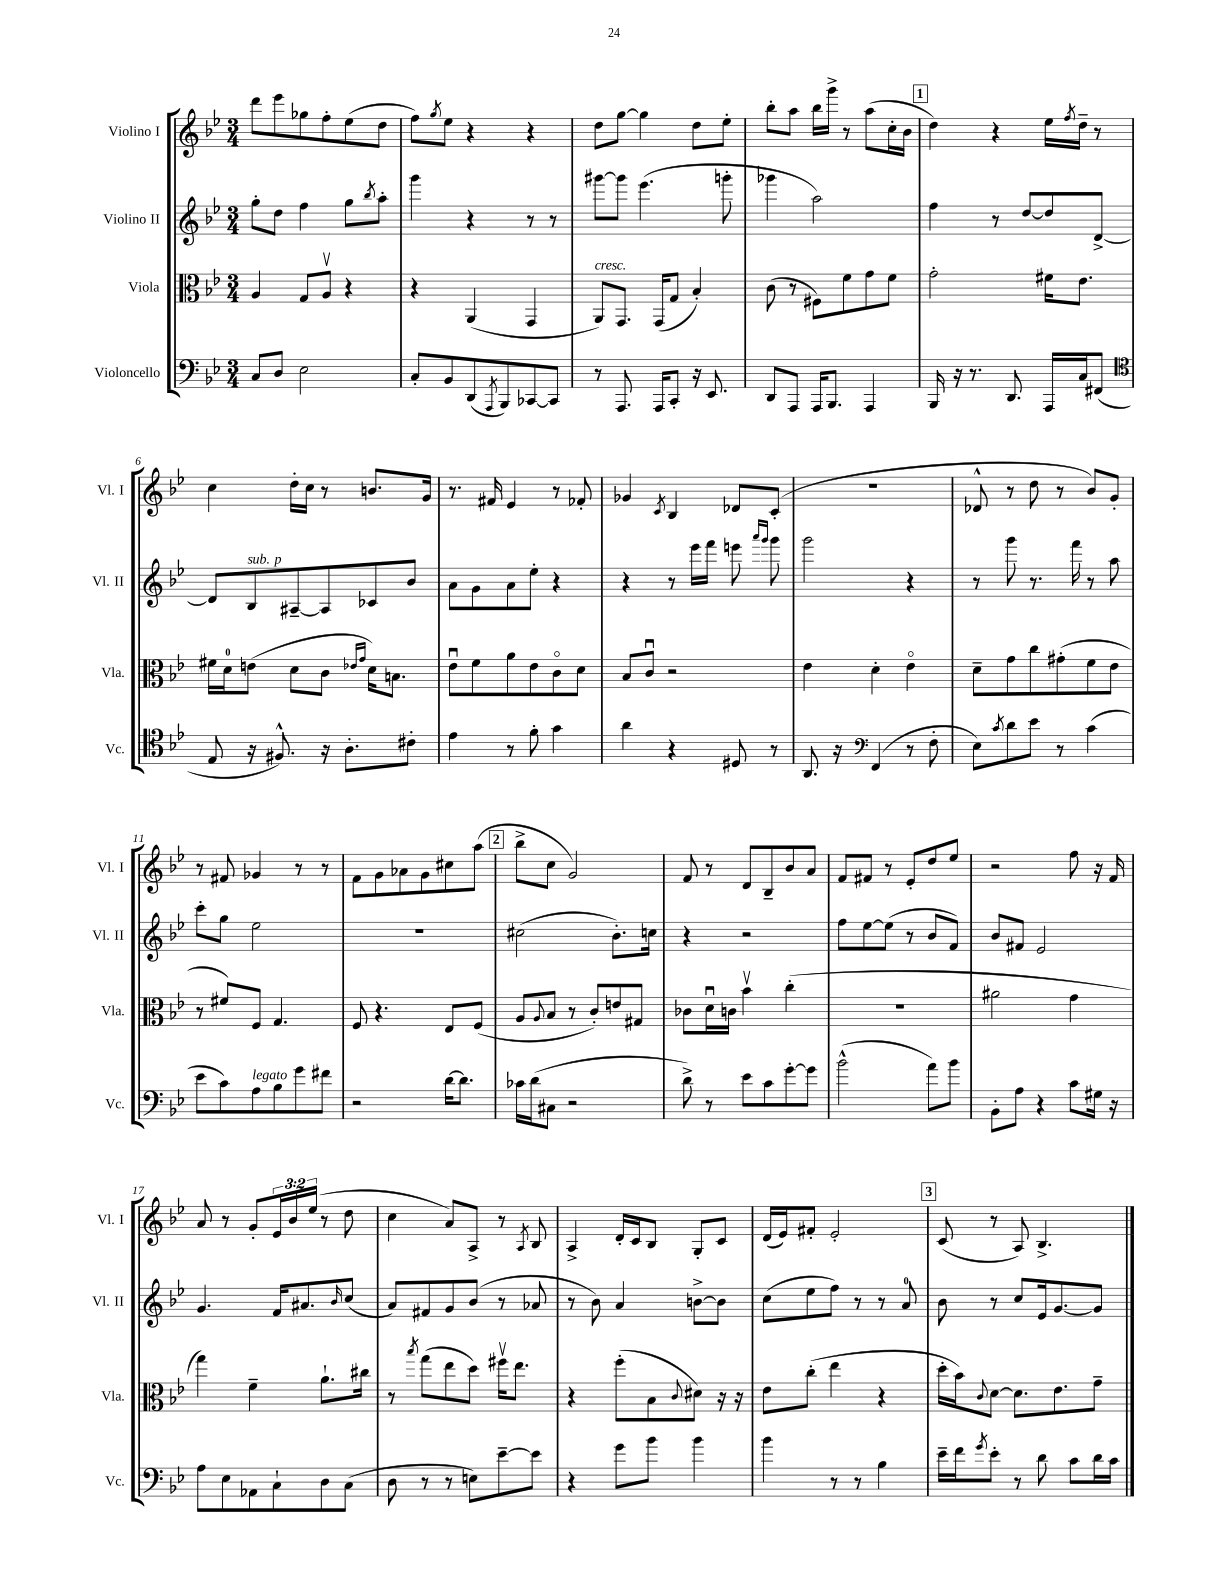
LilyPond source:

<<
\new StaffGroup <<
\new Staff = "s0" \with { instrumentName = "Violino I" shortInstrumentName = "Vl. I" } {
    \clef treble \key bes \major \numericTimeSignature \time 3/4 \override Staff.TupletNumber.text = #tuplet-number::calc-fraction-text
    d'''8 ees'''8 ges''8 f''8-. ees''8( d''8 |
    f''8) \acciaccatura { g''8 } ees''8 r4 r4 |
    d''8 g''8~ g''4 d''8 ees''8-. |
    bes''8-. a''8 bes''16 g'''16-> r8 a''8( c''16-. bes'16 |
    \mark \markup { \box "1" } d''4) r4 ees''16 \acciaccatura { f''8 } d''16-- r8 |
    c''4 d''16-. c''16 r8 b'8. g'16 |
    r8. fis'16 ees'4 r8 fes'8-. |
    ges'4 \acciaccatura { c'8 } bes4 des'8 c'8-.( |
    R2. |
    des'8-^ r8 d''8 r8 bes'8) g'8-. |
    r8 fis'8 ges'4 r8 r8 |
    f'8 g'8 aes'8 g'8 cis''8 a''8( |
    \mark \markup { \box "2" } bes''8-> c''8 g'2) |
    f'8 r8 d'8 bes8-- bes'8 a'8 |
    f'8 fis'8 r8 ees'8-. d''8 ees''8 |
    r2 f''8 r16 f'16 |
    a'8 r8 g'8-. \tuplet 3/2 { ees'16 bes'16 ees''16( } r8 d''8 |
    c''4 a'8) a8-> r8 \acciaccatura { a8 } bes8 |
    a4-> d'16-. c'16 bes8 g8-. c'8 |
    d'16( ees'16) fis'8-. ees'2-. |
    \mark \markup { \box "3" } c'8( r8 a8) bes4.-> \bar "|." |
}
\new Staff = "s1" \with { instrumentName = "Violino II" shortInstrumentName = "Vl. II" } {
    \clef treble \key bes \major \numericTimeSignature \time 3/4
    g''8-. d''8 f''4 g''8 \acciaccatura { bes''8 } a''8-. |
    g'''4 r4 r8 r8 |
    gis'''8~ gis'''8 ees'''4.( g'''8-. |
    ges'''4 a''2) |
    \mark \markup { \box "1" } f''4 r8 d''8~ d''8 d'8~-> |
    d'8 bes8^\markup { \italic "sub. p" } ais8~-- ais8 ces'8 bes'8 |
    a'8 g'8 a'8 ees''8-. r4 |
    r4 r8 ees'''16 f'''16 e'''8 \grace { a'''16 g'''16 } g'''8 |
    g'''2 r4 |
    r8 g'''8 r8. f'''16 r8 a''8 |
    c'''8-. g''8 ees''2 |
    R2. |
    \mark \markup { \box "2" } cis''2( bes'8.-.) c''16 |
    r4 r2 |
    f''8 ees''8~ ees''8( r8 bes'8 f'8) |
    bes'8 fis'8 ees'2 |
    g'4. f'16 ais'8. \grace { bes'16 } c''8( |
    a'8) fis'8 g'8 bes'8( r8 aes'8 |
    r8 bes'8) a'4 b'8~-> b'8 |
    c''8( ees''8 f''8) r8 r8 a'8-0 |
    \mark \markup { \box "3" } bes'8 r8 c''8 ees'16 g'8.~ g'8 \bar "|." |
}
\new Staff = "s2" \with { instrumentName = "Viola" shortInstrumentName = "Vla." } {
    \clef alto \key bes \major \numericTimeSignature \time 3/4
    a4 g8 a8\upbow r4 |
    r4 a,4( g,4 |
    a,8^\markup { \italic "cresc." }) g,8. g,16( g8 bes4-.) |
    c'8( r8 fis8) f'8 g'8 f'8 |
    \mark \markup { \box "1" } g'2-. fis'16 ees'8. |
    fis'16 d'16-0 e'8( d'8 c'8 \grace { ees'16 g'16 } d'16) b8. |
    ees'8\downbow f'8 a'8 ees'8 c'8\flageolet d'8 |
    bes8 c'8\downbow r2 |
    ees'4 d'4-. ees'4\flageolet |
    d'8-- g'8 c''8 gis'8-.( f'8 ees'8 |
    r8 fis'8) f8 g4. |
    f8 r4. ees8 f8( |
    \mark \markup { \box "2" } a8 \appoggiatura { a8 } bes8 r8 c'8-.) e'8 gis8 |
    ces'8 d'16\downbow c'16 bes'4\upbow c''4-.( |
    R2. |
    ais'2 g'4 |
    g''4) f'4-- a'8.-! cis''16 |
    r8 \acciaccatura { bes''8 } g''8( ees''8 d''8) fis''16\upbow ees''8. |
    r4 f''8-.( bes8 \appoggiatura { c'8 } dis'8) r16 r16 |
    ees'8 c''8-.( ees''4 r4 |
    \mark \markup { \box "3" } d''16-. bes'16) \appoggiatura { c'8 } d'8~ d'8. ees'8. g'8-- \bar "|." |
}
\new Staff = "s3" \with { instrumentName = "Violoncello" shortInstrumentName = "Vc." } {
    \clef bass \key bes \major \numericTimeSignature \time 3/4
    c8 d8 ees2 |
    c8-. bes,8 d,8( \acciaccatura { a,,8 } bes,,8) ces,8~ ces,8 |
    r8 a,,8. a,,16 c,8-. r16 ees,8. |
    d,8 a,,8 a,,16 bes,,8. a,,4 |
    \mark \markup { \box "1" } bes,,16 r16 r8. d,8. a,,16 c16 fis,8( |
    \clef tenor ees8 r16 fis8.-^) r16 a8.-. cis'8-. |
    ees'4 r8 f'8-. g'4 |
    a'4 r4 dis8 r8 |
    a,8. r16 \clef bass f,4( r8 f8-. |
    ees8) \acciaccatura { c'8 } d'8 ees'8 r8 c'4( |
    ees'8 c'8) a8^\markup { \italic "legato" } bes8 g'8 fis'8 |
    r2 d'16~ d'8. |
    \mark \markup { \box "2" } ces'16 d'16( cis8 r2 |
    d'8->) r8 ees'8 c'8 g'8~-. g'8 |
    bes'2-^( a'8) bes'8 |
    bes,8-. a8 r4 c'8 gis16 r16 |
    a8 ees8 aes,8 c8-! d8 c8( |
    d8 r8 r8 e8) ees'8~-- ees'8 |
    r4 g'8 bes'8 bes'4 |
    bes'4 r8 r8 bes4 |
    \mark \markup { \box "3" } ees'16-- f'16 \acciaccatura { g'8 } ees'8-. r8 d'8 c'8 d'16 c'16 \bar "|." |
}
>>
>>
